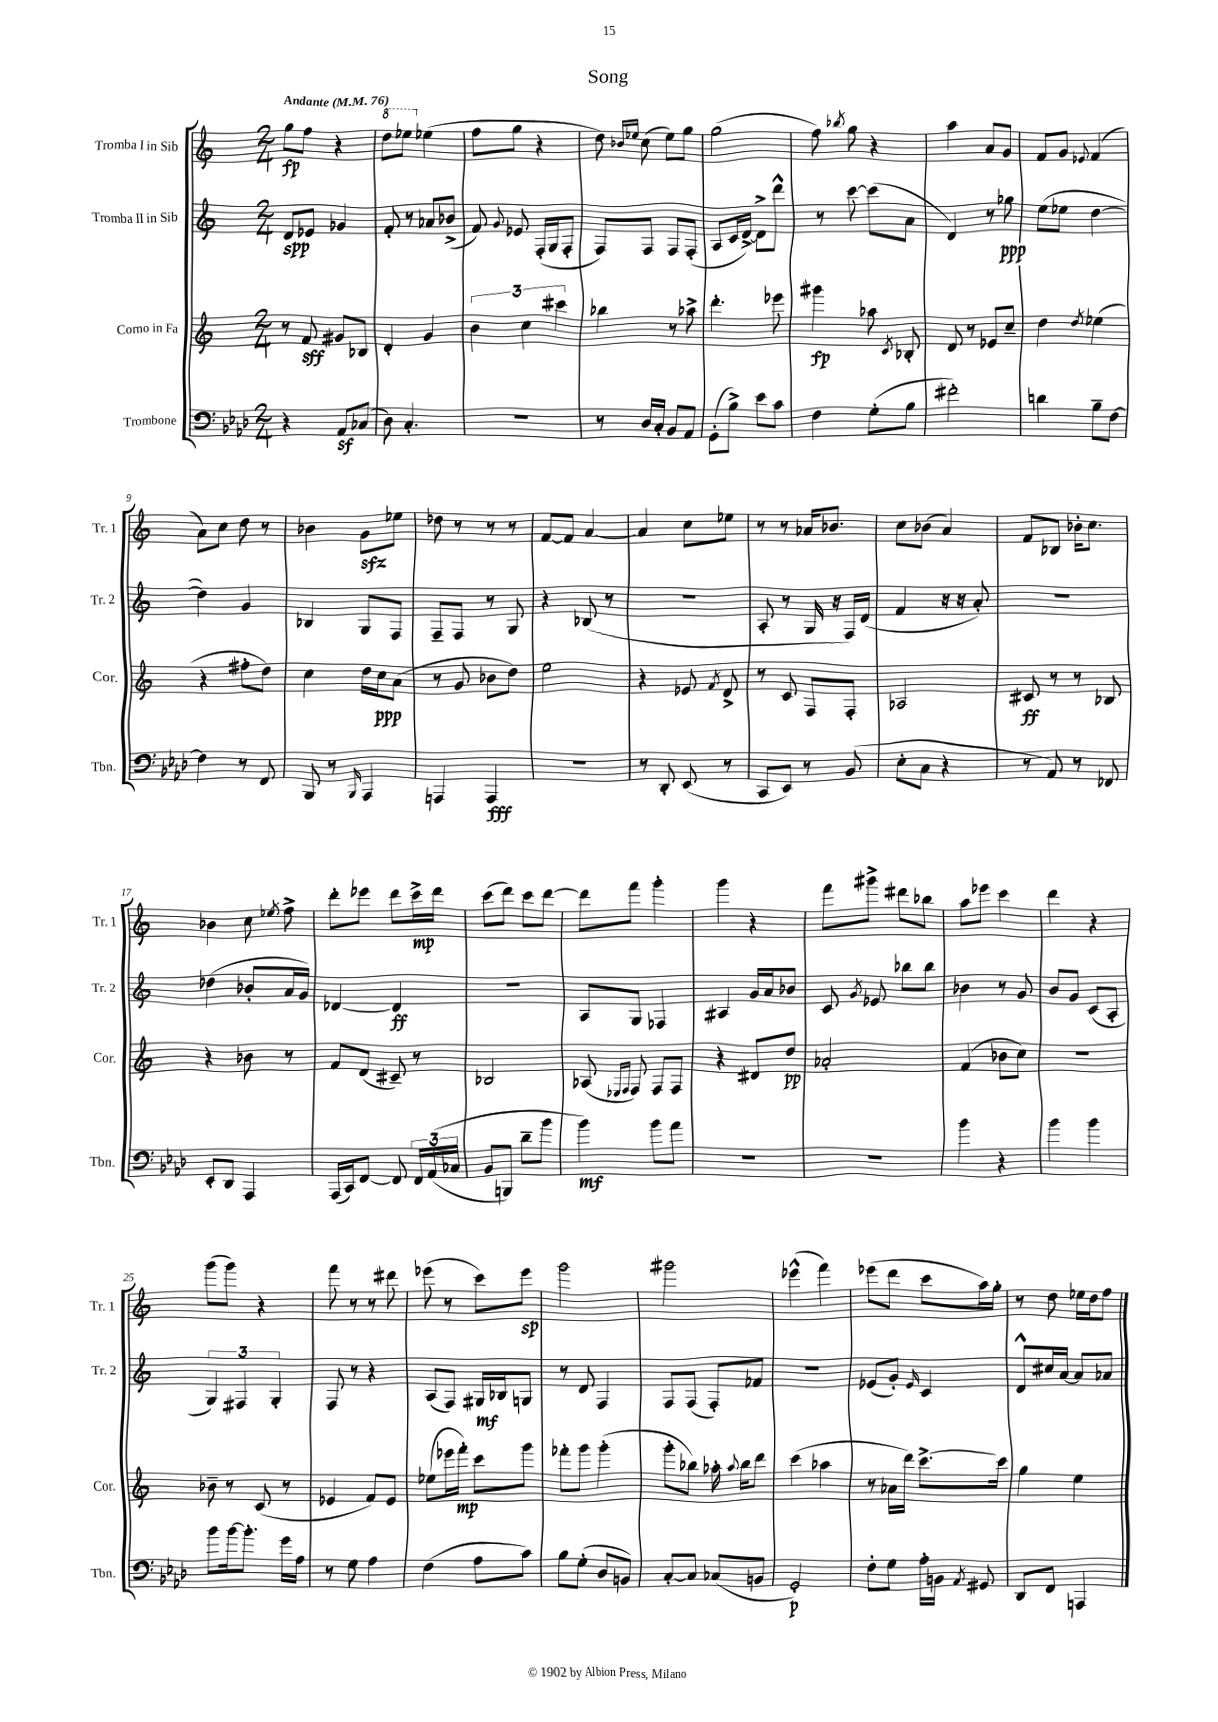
\header { title = "Song" }
<<
\new StaffGroup <<
\new Staff = "s0" \with { instrumentName = "Tromba I in Sib" shortInstrumentName = "Tr. 1" } {
    \clef treble \key c \major \numericTimeSignature \time 2/4 \tempo "Andante" 4 = 76
    \autoBeamOff g''8[\fp f''8] r4 |
    \ottava #1 d'''8[ ees'''8] \ottava #0 ees''4( |
    f''8[ g''8] r4 |
    d''8) \grace { bes'16[ ees''16] } c''8( ees''8[) g''8] |
    g''2( |
    f''8) \acciaccatura { bes''8 } g''8 r4 |
    a''4 a'8[ g'8] |
    f'8[ g'8] \appoggiatura { ees'8 } f'4( |
    a'8[) c''8] d''8 r8 |
    bes'4 g'8[\sfz ees''8] |
    des''8 r8 r8 r8 |
    f'8[~ f'8] a'4~ |
    a'4 c''8[ ees''8] |
    r8 r8 aes'16[ bes'8.] |
    c''8[ bes'8]( a'4) |
    f'8[ bes8] bes'16[-. c''8.] |
    bes'4 c''8 \acciaccatura { ees''8 } f''8-> |
    d'''8[-. ees'''8] d'''8[ c'''16->\mp d'''16] |
    c'''8[( d'''8]) c'''8[ d'''8]~ |
    d'''8[ f'''8] g'''4-. |
    g'''4 r4 |
    f'''8[ gis'''8]-> dis'''8[ bes''8] |
    a''8[ ees'''8] c'''4 |
    d'''4 r4 |
    g'''8[( g'''8]) r4 |
    f'''8 r8 r8 dis'''8 |
    ees'''8( r8 c'''8[) ees'''8]\sp |
    g'''2 |
    gis'''2 |
    ees'''4-^( f'''4) |
    ees'''8[( d'''8] c'''8[ a''16) g''16]-. |
    r8 d''8 ees''16[ d''16 f''8] \bar "|." |
}
\new Staff = "s1" \with { instrumentName = "Tromba II in Sib" shortInstrumentName = "Tr. 2" } {
    \clef treble \key c \major \numericTimeSignature \time 2/4
    \autoBeamOff d'8[\spp ees'8] ges'4 |
    f'8-. r8 aes'8[ bes'8]->( |
    f'8) \appoggiatura { g'8 } ees'8 f16[-.( g16 f8]-. |
    f8[) f8] f8[ f8]-.( |
    a8[ c'16 d'16]~->) d'8[-> d'''8]-^ |
    r8 c'''8~ c'''8[( a'8] |
    d'4) r8 ges''8\ppp |
    e''8[( ees''8] d''4~ |
    d''4) g'4 |
    bes4 g8[ f8] |
    f8[-- f8] r8 g8 |
    r4 bes8( r8 |
    R2 |
    a8-. r8 g16 r16 f16[) d'16]( |
    f'4 r16 r16 a'8-.) |
    r2 |
    des''4( bes'8[-. a'16 g'16]) |
    des'4~ des'4\ff |
    R2 |
    a8[ g8] fes4 |
    ais4 g'16[ a'16 bes'8] |
    c'8 \acciaccatura { g'8 } ees'8 bes''8[ bes''8] |
    bes'4 r8 g'8 |
    b'8[ g'8] c'8[( a8]-. |
    \tuplet 3/2 { g4) fis4 g4-. } |
    f8 r8 r4 |
    a8[( f8]) gis16[\mf bes16 g8] |
    r8 d'8 f4 |
    f8[ f8]( f8[-.) fes'8] |
    R2 |
    ees'8[( g'8]-.) \grace { ees'16 } c'4 |
    d'8[-^ cis''16 a'16]~ a'8[ aes'8] \bar "|." |
}
\new Staff = "s2" \with { instrumentName = "Corno in Fa" shortInstrumentName = "Cor." } {
    \clef treble \key c \major \numericTimeSignature \time 2/4
    \autoBeamOff r8 f'8\sff gis'8[ bes8] |
    d'4-. g'4 |
    \tuplet 3/2 { b'4 c''4 cis'''4 } |
    bes''4 r8 aes''8-> |
    d'''4.-. ees'''8 |
    gis'''4\fp aes''8 \acciaccatura { c'8 } bes8-. |
    d'8 r8 ees'8[ c''8]-- |
    d''4 \acciaccatura { d''8 } ees''4( |
    r4 fis''8[-. d''8]) |
    c''4 d''16[ c''16\ppp a'8]( |
    r8 g'8 bes'8[ d''8]) |
    e''2 |
    r4 ees'8 \acciaccatura { f'8 } d'8-> |
    r8 c'8 f8[ f8]-. |
    aes2 |
    cis'8\ff r8 r8 bes8 |
    r4 bes'8 r8 |
    f'8[ d'8]( cis'8--) r8 |
    bes2 |
    aes8( \grace { ees16[ f16] } f8) f8[ f8] |
    r4 dis'8[ d''8]\pp |
    aes'2-. |
    f'4( bes'8[ c''8]) |
    R2 |
    bes'8-- r8 c'8( r8 |
    ees'4 f'8[) ees'8] |
    ees''8[( ees'''16 f'''16]-.\mp) c'''8[ g'''8] |
    fes'''8[-. g'''8] g'''4-.( |
    g'''8[-. bes''8]) aes''16-. \appoggiatura { aes''8 } bes''16[ d'''8] |
    c'''4( aes''4 |
    r8 aes'16[ d'''16]) c'''8.[~-> c'''16] |
    g''4 e''4 \bar "|." |
}
\new Staff = "s3" \with { instrumentName = "Trombone" shortInstrumentName = "Tbn." } {
    \clef bass \key aes \major \numericTimeSignature \time 2/4
    \autoBeamOff r4 aes,8[\sf ces8]( |
    des8) c4.-. |
    R2 |
    r8 des16[ c16]-. bes,8[ aes,8] |
    g,8[-.( bes8]->) ees'8[ c'8] |
    f4 g8[-.( bes8] |
    fis'2-.) |
    d'4 bes8[-- f8]~ |
    f4 r8 f,8 |
    bes,,8 r8 \grace { bes,,16 } aes,,4 |
    a,,4 a,,4\fff |
    r2 |
    r8 des,8-. ees,8( r8 |
    c,8[ ees,8]) r8 bes,8( |
    ees8[-. c8] r4 |
    r8 aes,8) r8 fes,8 |
    ees,8[-. des,8] aes,,4 |
    aes,,16[( c,16) f,8]~ f,8 \tuplet 3/2 { f,16[ aes,16(\( ces16] } |
    bes,8[ b,,8]) des'8[-- bes'8] |
    bes'4\mf\) bes'8[ aes'8] |
    R2 |
    R2 |
    bes'4 r4 |
    bes'4 bes'4 |
    bes'8[ bes'16~ bes'8.]-. g'16[ aes16] |
    r8 g8 aes4 |
    f4( aes8[ c'8]) |
    bes8[ g8]-.( des8[ b,8]) |
    c8[~-. c8] ces8[( b,8] |
    g,2-.\p) |
    f8[-. g8] aes16[-. b,16] \acciaccatura { aes,8 } gis,8 |
    des,8[ f,8] a,,4 \bar "|." |
}
>>
>>
